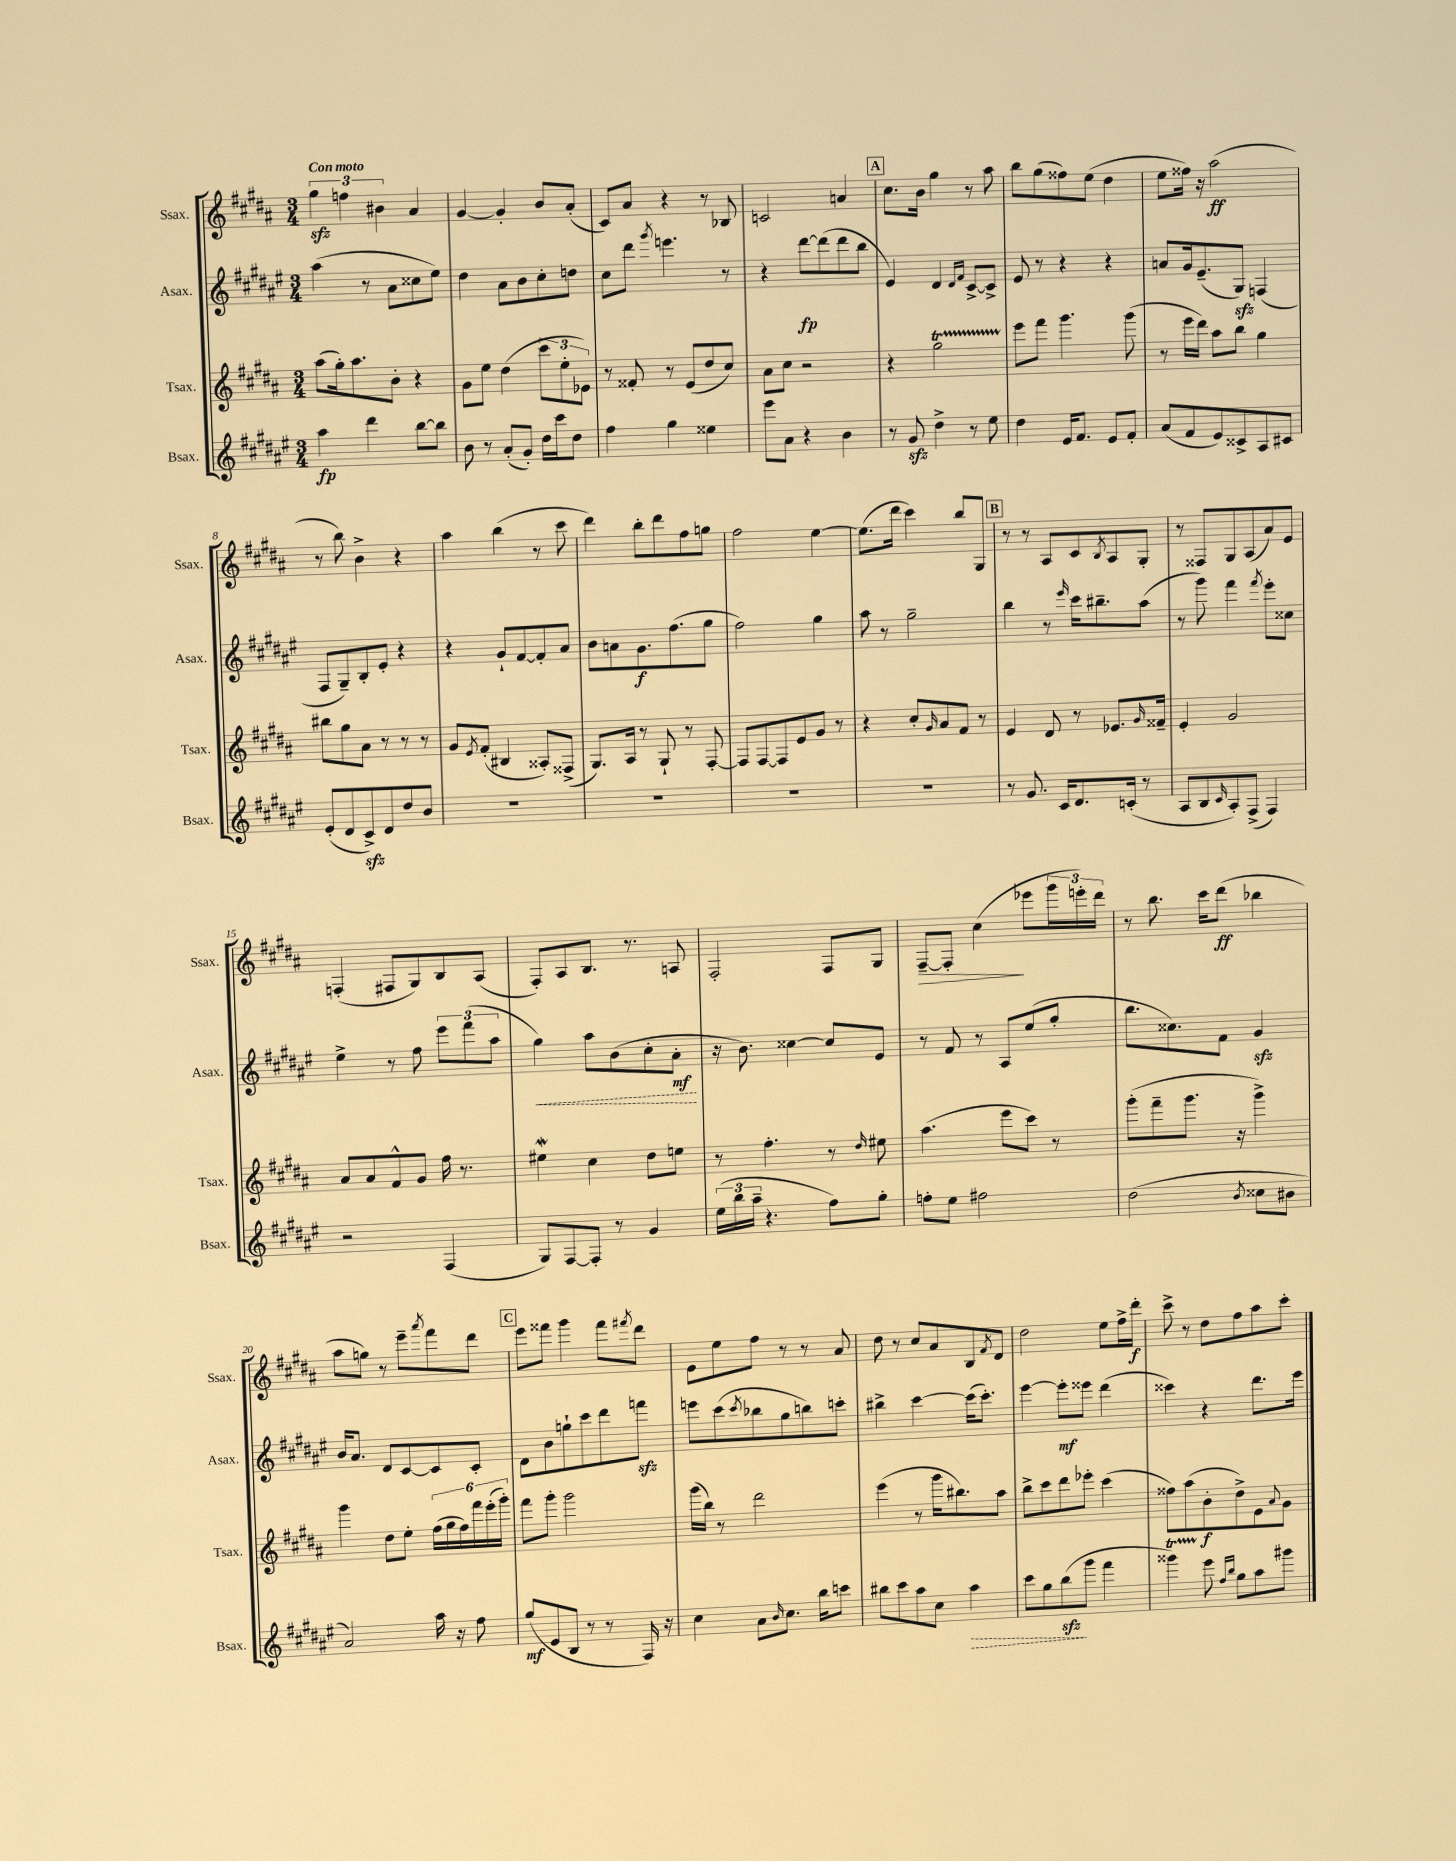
<<
\new StaffGroup <<
\new Staff = "s0" \with { instrumentName = "Ssax." shortInstrumentName = "Ssax." } {
    \clef treble \key b \major \numericTimeSignature \time 3/4 \tempo "Con moto"
    \tuplet 3/2 { gis''4\sfz f''4 bis'4 } ais'4 |
    gis'4~ gis'4-. b'8 ais'8-.( |
    cis'8) ais'8 r4 r8 bes8 |
    c'2 a'4 |
    \mark \markup { \box "A" } cis''8. b'16 gis''4 r8 ais''8 |
    b''8 gis''8( fisis''8) e''8( dis''4 |
    e''8 fisis''16) r16 ais''2\ff( |
    r8 b''8) b'4-> r4 |
    ais''4 b''4( r8 cis'''8 |
    dis'''4) b''8-. dis'''8 fis''8 g''8 |
    fis''2 e''4~ |
    e''8.( dis'''16 cis'''4) b''8 gis8 |
    \mark \markup { \box "B" } r8 r8 ais8 cis'8 \acciaccatura { b8 } ais8 gis8-. |
    r8 fisis8 gis8 ais8( ais'8) e'8 |
    f4-.( fis8 gis8) b8 ais8( |
    fis8-.) ais8 b8. r8. a8 |
    fis2-. fis8 gis8 |
    fis8~--\> fis8-. cis''4\!( ees'''8 \tuplet 3/2 { gis'''16 e'''16-.) dis'''16 } |
    r8 b''8. cis'''16 dis'''8\ff( bes''4 |
    ais''8 g''8) r8 e'''8-- \acciaccatura { ais'''8 } fis'''8 dis'''8 |
    \mark \markup { \box "C" } e'''8 fisis'''8 gis'''4 fisis'''8 \acciaccatura { fis'''8 } dis'''8 |
    e'8 e''8 fis''8 r8 r8 ais'8 |
    dis''8 r8 cis''8 ais'8 b8 \acciaccatura { fis'8 } dis'8 |
    dis''2 e''8 fis''16-> dis'''16-.\f |
    cis'''8-> r8 dis''8 fis''8 ais''8 cis'''8-. \bar "|." |
}
\new Staff = "s1" \with { instrumentName = "Asax." shortInstrumentName = "Asax." } {
    \clef treble \key fis \major \numericTimeSignature \time 3/4
    ais''4( r8 ais'8 cisis''8 eis''8) |
    dis''4 ais'8 b'8 cis''8-. d''8 |
    cis''8 dis'''8 \acciaccatura { gis'''8 } e'''4. r8 |
    r4 dis'''8~\fp dis'''8( dis'''8 b''8 |
    \mark \markup { \box "A" } eis'4) dis'4 \grace { dis'16 fis'16 } cis'8~-> cis'8-> |
    eis'8 r8 r4 r4 |
    a'8 gis'16 eis'8.--( gis8\sfz) f4( |
    fis8 gis8--) b8-. eis'8-. r4 |
    r4 gis'8-! fis'8~ fis'8-. ais'8 |
    b'8 a'8 gis'8.\f fis''8.( gis''8 |
    fis''2) gis''4 |
    ais''8 r8 gis''2-- |
    \mark \markup { \box "B" } b''4 r8 \grace { eis'''16 } cis'''16 bis''8.-- ais''8( |
    r8 gis'''8) fis'''4 \acciaccatura { fis'''8 } eis'''8-. cisis''8 |
    eis''4-> r8 fis''8 \tuplet 3/2 { eis'''8 fis'''8( ais''8 } |
    \once \override Hairpin.style = #'dashed-line gis''4\<) ais''8 b'8( cis''8-. ais'8-.\mf\! |
    r16 b'8.) cisis''4~ cisis''8 eis'8 |
    r8 fis'8 r8 ais8 eis''8( gis''8-. |
    b''8. cisis''8.) fis'8 gis'4\sfz |
    b'16 ais'8. dis'8 cis'8~ cis'8 cis'8-. |
    \mark \markup { \box "C" } dis'8 b'8 g''8-! cis'''8 dis'''8 f'''8\sfz |
    e'''8 cis'''8( \acciaccatura { cis'''8 } bes''8 gis''8 b''8) c'''8-. |
    bis''4-> cis'''4~ cis'''16( cis'''8.-.) |
    eis'''4~ eis'''8-.\mf eisis'''8 dis'''4( |
    cisis'''4) r4 dis'''8. eis'''16 \bar "|." |
}
\new Staff = "s2" \with { instrumentName = "Tsax." shortInstrumentName = "Tsax." } {
    \clef treble \key b \major \numericTimeSignature \time 3/4
    ais''8( gis''16-.) ais''8. b'8-. r4 |
    gis'8 e''8 dis''4( \tuplet 3/2 { cis'''8 e''8-. ees'8) } |
    r8 fisis'8-. r8 e'8( dis''8 cis''8) |
    ais'8 cis''8 r2 |
    \mark \markup { \box "A" } r4 gis''2\startTrillSpan |
    e'''8\stopTrillSpan fis'''8 gis'''4. gis'''8( |
    r8 e'''16 dis'''16) ais''8 b''8 gis''4 |
    bis''8 gis''8 ais'8 r8 r8 r8 |
    gis'8 \acciaccatura { e'8 } fis'8-.( bis4 aisis8-.) fisis8->( |
    gis8.) ais16 r8 gis8-! r8 fis8~-. |
    fis8 fis8~ fis8 e'8 gis'8 r8 |
    r4 cis''8-. \grace { gis'16 } ais'8 fis'8 r8 |
    \mark \markup { \box "B" } e'4 dis'8 r8 ees'8. \grace { gis'16 } fisis'16-- |
    e'4-. gis'2 |
    ais'8 ais'8 fis'8-^ gis'8 fis''16 r8. |
    eis''4\mordent cis''4 dis''8 e''8 |
    r8 fis''4.-. r8 \grace { dis''16 } eis''8 |
    ais''4.( e'''8 cis'''8) r8 |
    gis'''8-.( fis'''8-- gis'''8. r16 gis'''4->) |
    gis'''4 dis''8 e''8-. \tuplet 6/4 { fis''16( gis''16 fis''16) fis'''16 e'''16-.( gis'''16-.) } |
    \mark \markup { \box "C" } fis'''8 gis'''8-. gis'''2 |
    gis'''16( b''16) r8 dis'''2 |
    e'''4( r8 gis'''16 bis''8.) ais''8 |
    b''8-> cis'''8 dis'''8 ees'''8-. cis'''4( |
    fisis''8) ais''8( b'8-.\f dis''8->) e'8 \appoggiatura { ais'8 } gis'8 \bar "|." |
}
\new Staff = "s3" \with { instrumentName = "Bsax." shortInstrumentName = "Bsax." } {
    \clef treble \key fis \major \numericTimeSignature \time 3/4
    ais''4\fp dis'''4 b''8~ b''8 |
    b'8 r8 ais'8-.( gis'8-.) dis''16 cis'''16 dis''8 |
    fis''4 gis''4 eisis''4 |
    eis'''8 ais'8 r4 b'4 |
    \mark \markup { \box "A" } r8 gis'8\sfz dis''4-> r8 eis''8 |
    dis''4 eis'16 fis'8. eis'8 fis'8-. |
    ais'8( fis'8 eis'8) cisis'8-> ais8 cis'8 |
    eis'8-.( dis'8 cis'8->\sfz) dis'8 dis''8 b'8 |
    R2. |
    R2. |
    R2. |
    R2. |
    \mark \markup { \box "B" } r8 gis'8. cis'16 dis'8. c'16-.( r8 |
    ais8 b8 \grace { cis'16 } ais8-.) fis8->( fis4) |
    r2 fis4( |
    gis8) fis8~ fis8-. r8 gis'4 |
    \tuplet 3/2 { eis''16( b''16 ais''16-- } r4. fis''8) gis''8-. |
    f''8-. eis''8 fis''2 |
    dis''2( \acciaccatura { b'8 } cisis''8 bis'8 |
    ais'2) ais''16 r16 fis''8 |
    \mark \markup { \box "C" } gis''8\mf( eis'8 b8 r8 r8 fis16) r16 |
    cis''4 ais'8 \grace { b'16 } cis''8. b''16 c'''8 |
    bis''8 cis'''8 ais''8 cis''8 \once \override Hairpin.style = #'dashed-line ais''4\> |
    cis'''8 gis''8 b''8\sfz\!( gis'''8 fis'''4 |
    gisis'''4\startTrillSpan) eis'''8\stopTrillSpan \grace { fis''16 b''16 } gis''8 ais''8 gis'''8 \bar "|." |
}
>>
>>
